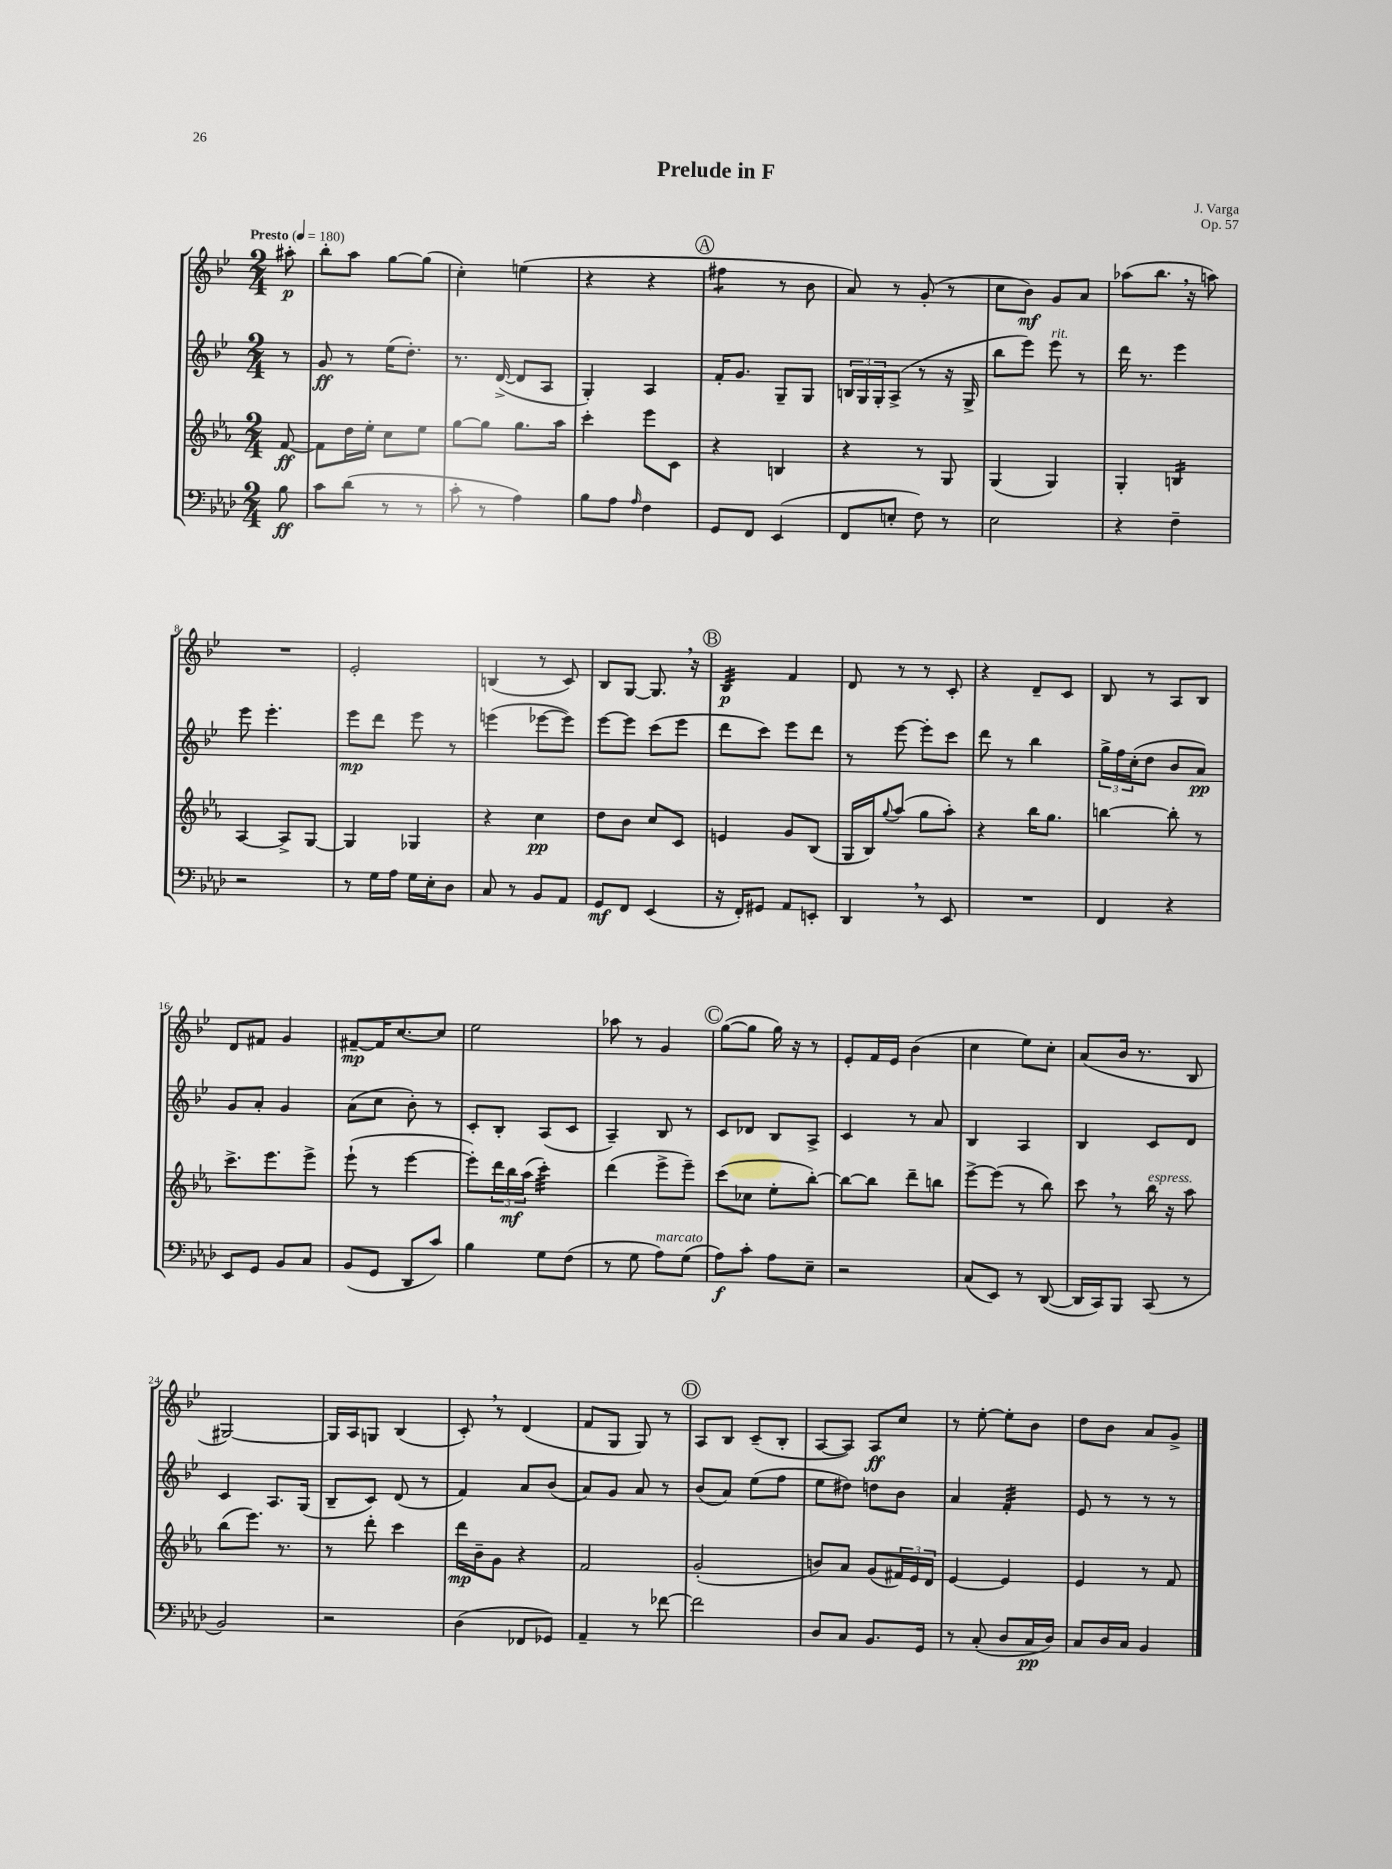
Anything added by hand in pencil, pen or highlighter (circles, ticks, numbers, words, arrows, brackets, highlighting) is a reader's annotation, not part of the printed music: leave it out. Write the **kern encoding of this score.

**kern	**kern	**kern	**kern
*staff4	*staff3	*staff2	*staff1
*clefF4	*clefG2	*clefG2	*clefG2
*k[b-e-a-d-]	*k[b-e-a-]	*k[b-e-]	*k[b-e-]
*M2/4	*M2/4	*M2/4	*M2/4
*MM180	*MM180	*MM180	*MM180
8B-	[8f	8r	8aa#'
=	=	=	=
8c	8f]	8g	8bb-'
(8d-	16dd	8r	8aa
.	16ee-'	.	.
8r	8cc	(16ee-	[8gg
.	.	8.dd')	.
8r	8ee-	.	(8gg]
=	=	=	=
8c'	[8gg	8.r	4cc')
8r	8gg]	.	.
.	.	([16d^	.
4A-)	8.gg	8d]	(4ee
.	.	8A	.
.	16aa-	.	.
=	=	=	=
8B-	4ccc'	4G')	4r
8A-	.	.	.
16qqA-	.	.	.
4F	8eee-	4A	4r
.	8c	.	.
=	=	=	=
8GG	4r	16f'	4ff#
.	.	8.g	.
8FF	.	.	.
(4EE-	4B	8G~	8r
.	.	8G	8b-
=	=	=	=
8FF	4r	24B	8a)
.	.	24G	.
.	.	24G'	.
8E'	.	(8A^	8r
8F)	8r	8r	(8g'
8r	8G	16r	8r
.	.	16G^	.
=	=	=	=
2E-	(4G	8bb-	8cc
.	.	8eee-)	8b-)
.	4G)	8eee-	8g
.	.	8r	8a
=	=	=	=
4r	4G'	16ddd	(8aa-
.	.	8.r	.
.	.	.	8.bb-
4F~	4B	4eee-	.
.	.	.	16r
.	.	.	8aa)
=	=	=	=
2r	[4A-	8eee-	2r
.	.	4.eee-'	.
.	8A-^]	.	.
.	[8G	.	.
=	=	=	=
8r	4G]	8eee-	2e-'
16G	.	8ddd	.
16A-	.	.	.
16G	4G-	8eee-	.
16E-'	.	.	.
8D-	.	8r	.
=	=	=	=
8C	4r	(4eee	(4B
8r	.	.	.
8BB-	4cc	[8eee-	8r
8AA-	.	8eee-])	8c)
=	=	=	=
8GG	8dd	[8eee-	8B-
8FF	8b-	8eee-]	[8G
(4EE-	8cc	(8ccc	8.G]
.	8c	8eee-	.
.	.	.	16r
=	=	=	=
16r	4e	8ddd	4B-
16FF')	.	.	.
8GG#	.	8ccc)	.
8AA-	8g	8eee-	4f
8EE'	(8B-	8ddd	.
=	=	=	=
4DD-	16G	8r	8d
.	16B-)	.	.
.	8qqgg	.	.
.	(8aa-	[8eee-	8r
8r	8gg	8eee-']	8r
8EE-	8aa-')	8ccc	8c'
=	=	=	=
2r	4r	8ddd	4r
.	.	8r	.
.	16bb-	4bb-	8d~
.	8.gg	.	.
.	.	.	8c
=	=	=	=
4FF	[4bb	24gg^	8B-
.	.	24ff	.
.	.	(24cc'	.
.	.	8dd	8r
4r	8bb']	8b-	8A
.	8r	8a)	8B-
=	=	=	=
8EE-	8.ccc^	8g	8d
8GG	.	8a'	8f#
.	8.eee-	.	.
8BB-	.	4g	4g
8C	8eee-^	.	.
=	=	=	=
(8BB-	(8eee-`	(8a	[8f#~
8GG	8r	8cc	16f#]
.	.	.	[8.cc
8DD-	[4eee-	8b-')	.
8c)	.	8r	8cc]
=	=	=	=
4B-	8eee-'])	8c'	2ee-
.	24ddd	8B-'	.
.	24bb-	.	.
.	(24aa-	.	.
8G	4ccc')	(8A	.
(8F	.	8c	.
=	=	=	=
8r	(4ddd	4A~)	8aa-
8G	.	.	8r
8A-)	8eee-^	8B-	4g
(8G	8eee-~)	8r	.
=	=	=	=
8A-)	(8ccc	8c	([8gg
8c'	8cc-	8d-	8gg]
8A-	8ee-'	8B-	16gg)
.	.	.	16r
8E-~	[8bb-')	8A^	8r
=	=	=	=
2r	8bb-_	4c	8e-'
.	8bb-]	.	16f
.	.	.	16e-
.	8ddd~	8r	(4b-
.	8bb	8a	.
=	=	=	=
(8C	[8eee-^	4B-	4cc
8EE-)	(8eee-]	.	.
8r	8r	4A	8ee-)
([8DD-	8bb-)	.	8cc'
=	=	=	=
16DD-]	8ccc	4B-	(8a
16CC)	.	.	.
8BBB-	8r	.	16b-
.	.	.	8.r
(8CC	16bb-	8c	.
.	16r	.	.
8r	8aa-	8d	8B-
=	=	=	=
2BB-)	(8bb-	4c	[2G#)
.	8.eee-)	.	.
.	.	8.A	.
.	8.r	.	.
.	.	(16G	.
=	=	=	=
2r	8r	8B-~	16G#]
.	.	.	16A
.	8ddd'	8c)	8G
.	4ccc	(8d	(4B-
.	.	8r	.
=	=	=	=
(4D-	16ddd	4f)	8c')
.	16b-~	.	.
.	8g	.	8r
8FF-	4r	8a	(4d
8GG-)	.	(8b-	.
=	=	=	=
4AA-~	2f	8a)	8f
.	.	8g	8G
8r	.	8a	8G)
[8f-	.	8r	8r
=	=	=	=
2f-]	(2g'	(8b-	8A
.	.	8a)	8B-
.	.	(8ee-	(8c~
.	.	8ff	8B-'
=	=	=	=
8D-	8b)	8ee-	[8A
8C	8a-	8dd#)	8A])
8.BB-	(8g	8dd	8A
.	24f#)	8b-	8cc
.	24e-	.	.
16GG	.	.	.
.	24d	.	.
=	=	=	=
8r	[4e-	4a	8r
(8C'	.	.	[8ee-'
8D-	4e-]	4f'	8ee-']
16C	.	.	8b-
16D-)	.	.	.
=	=	=	=
8C	4e-	8e-	8dd
16D-	.	8r	8b-
16C	.	.	.
4BB-	8r	8r	8a
.	8f	8r	8g^
==	==	==	==
*-	*-	*-	*-
